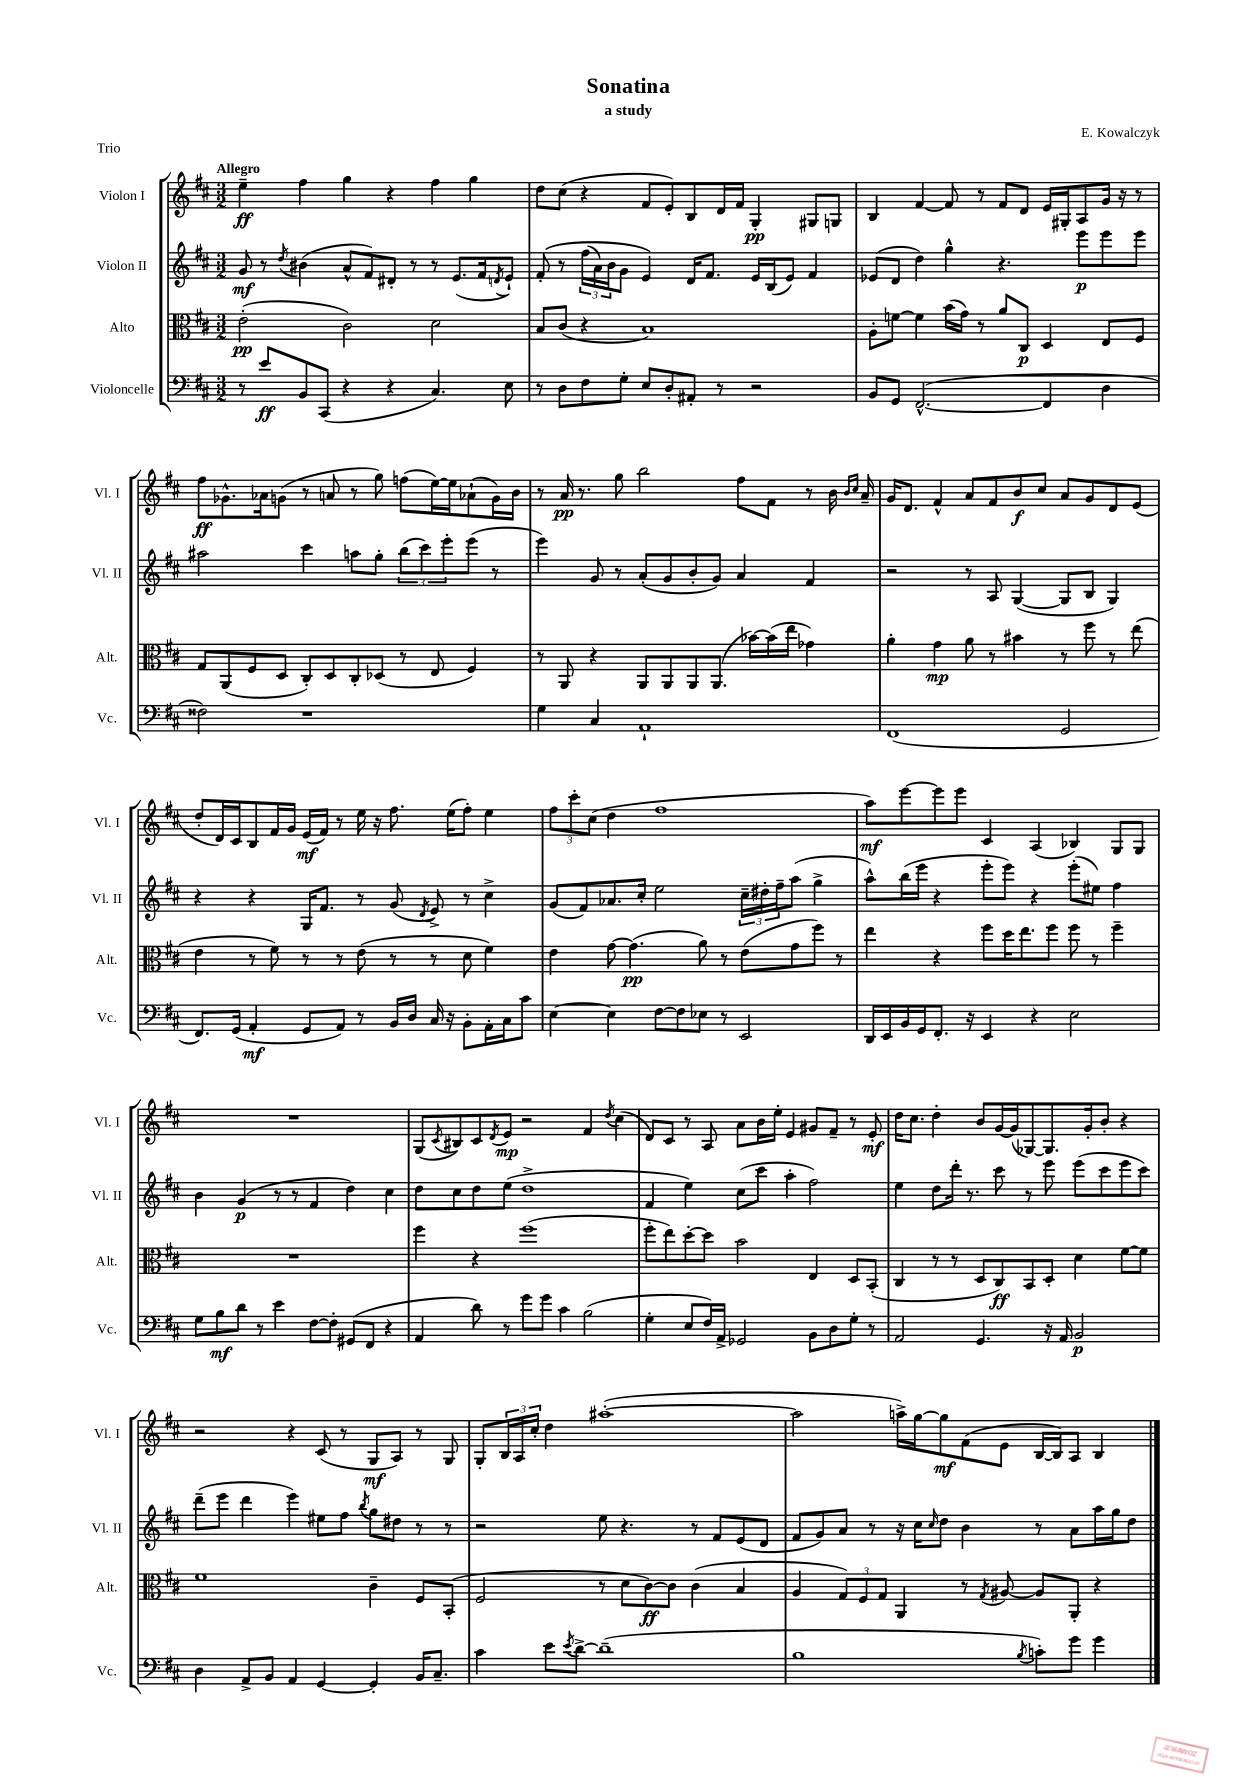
\header { title = "Sonatina" composer = "E. Kowalczyk" subtitle = "a study" piece = "Trio" }
<<
\new StaffGroup <<
\new Staff = "s0" \with { instrumentName = "Violon I" shortInstrumentName = "Vl. I" } {
    \clef treble \key d \major \numericTimeSignature \time 3/2 \tempo "Allegro"
    e''4--\ff fis''4 g''4 r4 fis''4 g''4 |
    d''8 cis''8( r4 fis'8 e'8-.) b8 d'16 fis'16 g4-.\pp gis8 g8 |
    b4 fis'4~ fis'8 r8 fis'8 d'8 e'16 gis16-. a8 g'16 r16 r8 |
    fis''8\ff ges'8.-^ aes'16 g'8( r8 a'8 r8 g''8) f''8( e''16~) e''16 aes'8-!( g'16) b'16 |
    r8 a'16\pp r8. g''8 b''2 fis''8 fis'8 r8 b'16 \grace { b'16 cis''16 } a'16-- |
    g'16 d'8. fis'4-^ a'8 fis'8 b'8\f cis''8 a'8 g'8 d'8 e'8( |
    d''8-. d'16) cis'16 b8 fis'16 g'16 e'16\mf( fis'16) r8 e''16 r16 fis''8. e''16( fis''8-.) e''4 |
    \tuplet 3/2 { fis''8 cis'''8-. cis''8( } d''4 fis''1 |
    a''8\mf) e'''8~ e'''8 e'''8 cis'4 a4( bes4) g8 g8 |
    R1. |
    g8( \acciaccatura { cis'8 } bis8) cis'8 \acciaccatura { d'8 } e'8\mp r2 fis'4 \acciaccatura { d''8 } cis''4( |
    d'8) cis'8 r8 a8 a'8 b'16 e''16-. e'4 gis'8 fis'8-- r8 e'8-.\mf |
    d''16 cis''8. d''4-. b'8 g'16~ g'16( ges8~) ges8. g'16-. b'8-. r4 |
    r2 r4 cis'8( r8 g8\mf a8) r8 g8 |
    g8-. \tuplet 3/2 { b16 a16 cis''16-. } d''4 ais''1~-.( |
    ais''2 a''16->) g''16~ g''8\mf fis'8( e'8 b16~ b16) a8 b4 \bar "|." |
}
\new Staff = "s1" \with { instrumentName = "Violon II" shortInstrumentName = "Vl. II" } {
    \clef treble \key d \major \numericTimeSignature \time 3/2
    g'8\mf r8 \acciaccatura { d''8 } bis'4( a'8-^ fis'8) dis'8-. r8 r8 e'8.( fis'16 \acciaccatura { d'8 } e'8-!) |
    fis'8-.\( r8 \tuplet 3/2 { fis''16( a'16) b'16 } g'8 e'4\) d'16 fis'8. e'16 b16( e'8) fis'4 |
    ees'8( d'8 d''4) g''4-^ r4. e'''8\p e'''8 e'''8 |
    ais''2 cis'''4 a''8 g''8-. \tuplet 3/2 { b''8( cis'''8) e'''8-. } e'''8( r8 |
    e'''4) g'8 r8 a'8-.( g'8 b'8-. g'8) a'4 fis'4 |
    r2 r8 a8 g4~( g8 b8 g4) |
    r4 r4 g16 fis'8. r8 g'8( \acciaccatura { d'8 } e'8->) r8 cis''4-> |
    g'8( fis'8) aes'8. cis''16-. e''2 \tuplet 3/2 { cis''16-- dis''16-. fis''16-- } a''8( g''4-> |
    a''8-^) b''16( e'''16 r4 e'''8-. e'''8) r4 e'''8-.( eis''8) fis''4 |
    b'4 g'4\p( r8 r8 fis'4 d''4) cis''4 |
    d''8 cis''8 d''8 e''8( d''1-> |
    fis'4 e''4) cis''8( cis'''8 a''4-. fis''2) |
    e''4 d''8 d'''16-. r8. cis'''8 r8 e'''8 e'''8( cis'''8 e'''8 cis'''8) |
    d'''8--( e'''8 d'''4 e'''4) eis''8 fis''8 \acciaccatura { b''8 } g''8 dis''8 r8 r8 |
    r2 e''8 r4. r8 fis'8 e'8( d'8 |
    fis'8 g'8) a'8 r8 r16 cis''16 \grace { cis''16 } d''8 b'4 r8 a'8 a''16 g''16 d''8 \bar "|." |
}
\new Staff = "s2" \with { instrumentName = "Alto" shortInstrumentName = "Alt." } {
    \clef alto \key d \major \numericTimeSignature \time 3/2
    e'2-.\pp( cis'2) d'2 |
    b8 cis'8( r4 b1) |
    a8-. f'8~ f'4 b'16( g'16) r8 a'8 cis8\p d4 e8 fis8 |
    g8 a,8( fis8 d8 cis8-.) d8 cis8-. des8( r8 e8 fis4) |
    r8 a,8 r4 a,8 a,8 a,8 a,8.( bes'16~) bes'16( e''16 ges'4) |
    a'4-. g'4\mp a'8 r8 bis'4 r8 fis''8 r8 e''8( |
    e'4 r8 fis'8) r8 r8 e'8( r8 r8 d'8 fis'4) |
    e'4 g'8~ g'4.\pp( a'8) r8 e'8( g'8 fis''8) r8 |
    e''4 r4 fis''8 d''16 e''8. fis''8 fis''8 r8 fis''4-- |
    R1. |
    fis''4 r4 fis''1( |
    fis''8-. e''8) d''8~-. d''8 b'2 e4 d8 b,8-.( |
    cis4 r8 r8 d8 cis8\ff) b,8 d8-. d'4 fis'8~ fis'8 |
    fis'1 cis'4-- fis8 b,8-.( |
    fis2 r8 d'8 cis'8~\ff) cis'8 cis'4( b4 |
    a4 \tuplet 3/2 { g8) fis8 g8 } a,4 r8 \acciaccatura { g8 } ais8~ ais8 a,8-. r4 \bar "|." |
}
\new Staff = "s3" \with { instrumentName = "Violoncelle" shortInstrumentName = "Vc." } {
    \clef bass \key d \major \numericTimeSignature \time 3/2
    r8 e'8\ff b,8 cis,8( r4 r4 cis4.) e8 |
    r8 d8 fis8 g8-. e8 d8-. ais,8-. r8 r2 |
    b,8 g,8 fis,2.~-^( fis,4 d4 |
    fisis2) r1 |
    g4 cis4 a,1-! |
    fis,1( g,2 |
    fis,8.) g,16( a,4-.\mf g,8 a,8) r8 b,16 d16 cis16 r16 b,8-. a,16-. cis16 cis'8 |
    e4~ e4 fis8~ fis8 ees8 r8 e,2 |
    d,16 e,16 b,16 g,16 fis,8.-. r16 e,4 r4 e2 |
    g8 b8\mf d'8 r8 e'4 fis8~ fis8-. gis,8( fis,8 r4 |
    a,4 d'8) r8 g'8 g'8 cis'4 b2( |
    g4-. e8 fis16) a,16-> ges,2 b,8 d8 g8-. r8 |
    a,2 g,4. r16 a,16 b,2\p |
    d4 a,8-> b,8 a,4 g,4~ g,4-. b,16 cis8.-- |
    cis'4 e'8 \acciaccatura { e'8 } d'8~-> d'1--( |
    b1 \acciaccatura { b8 } c'8-.) g'8 g'4 \bar "|." |
}
>>
>>
\layout { \context { \Score \remove "Bar_number_engraver" } }
